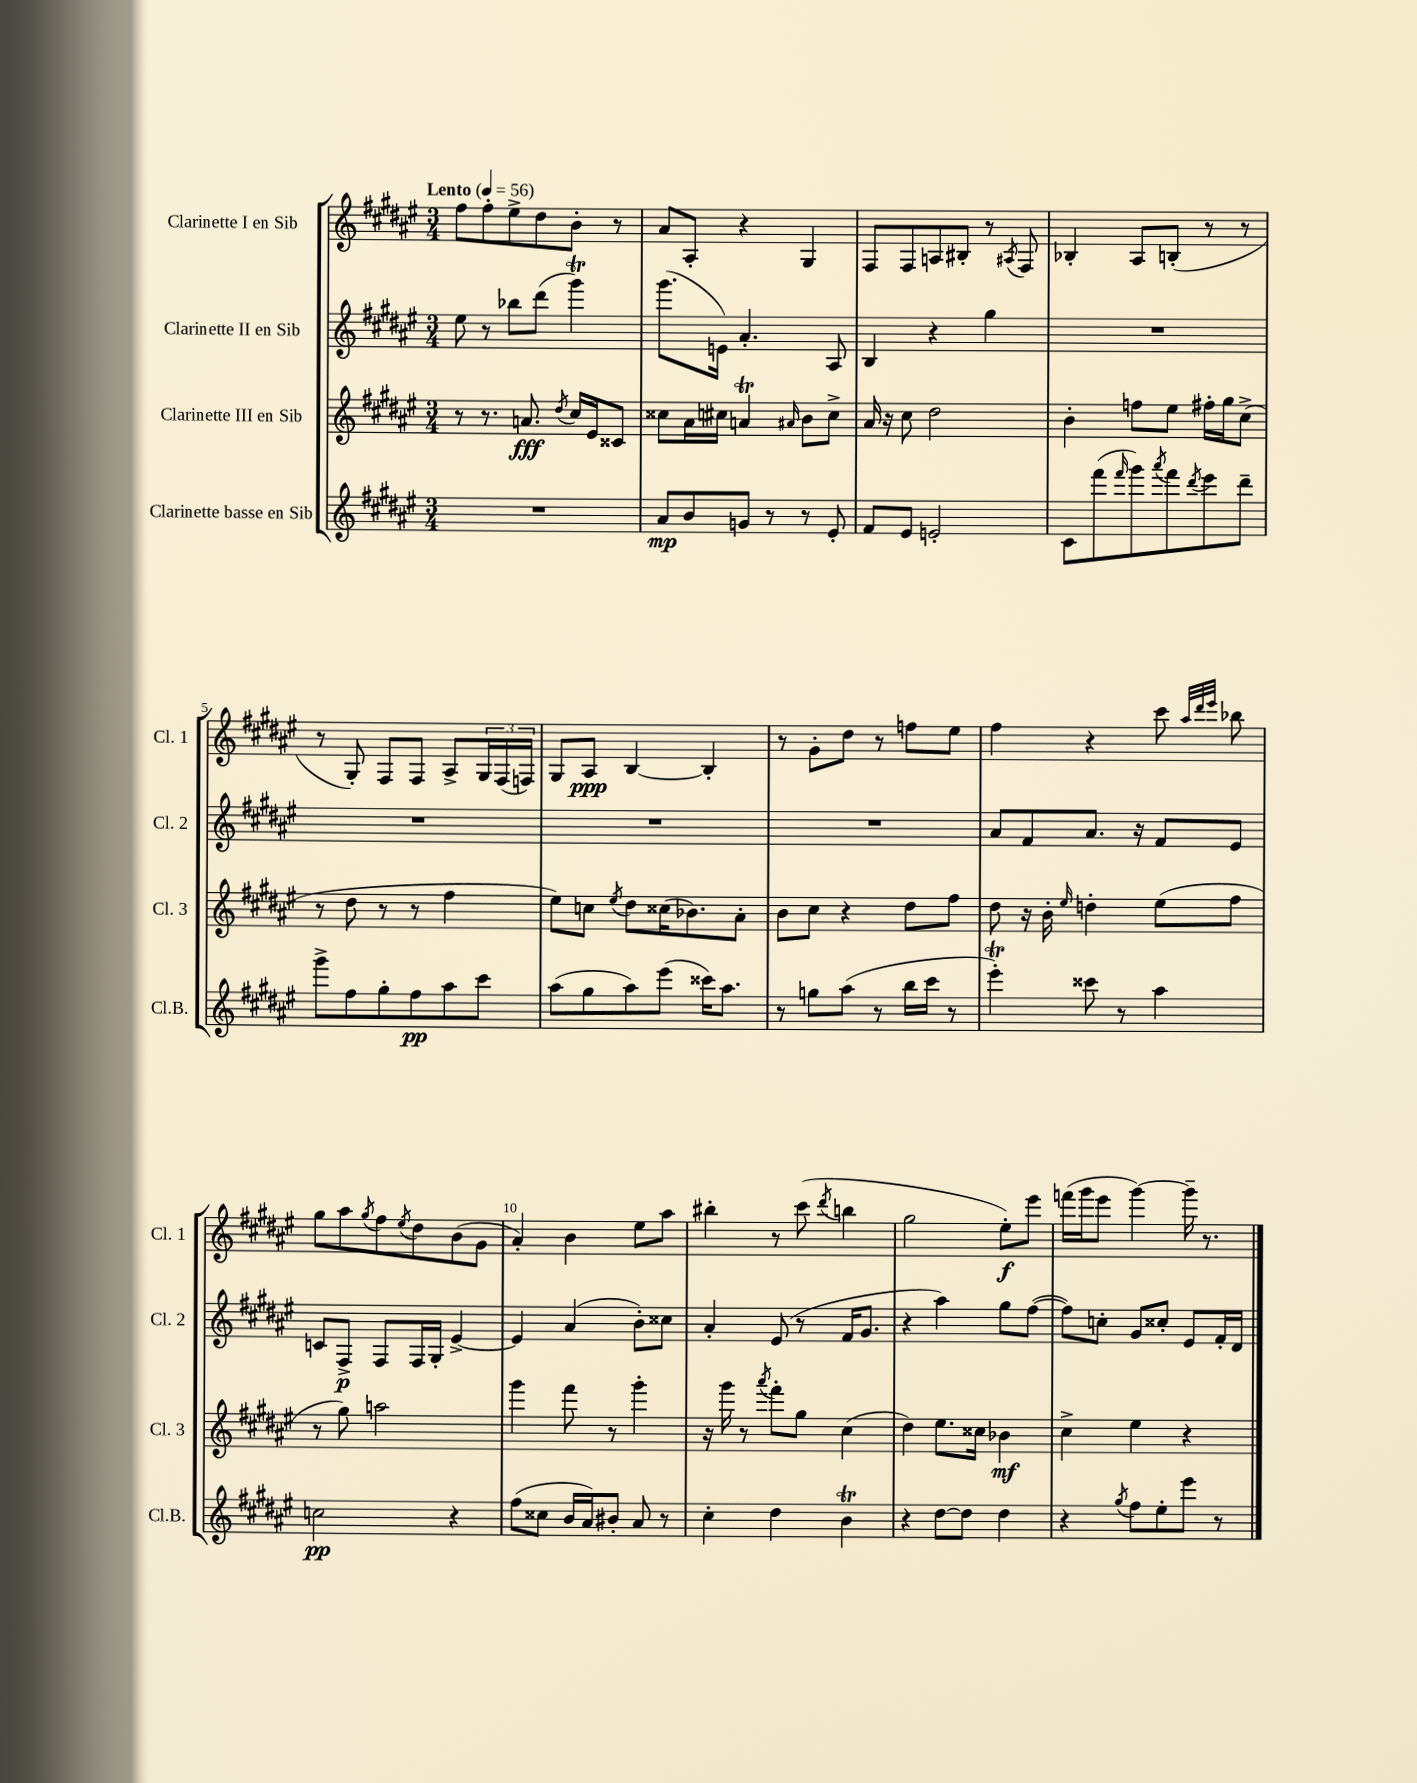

**kern	**dynam	**kern	**dynam	**kern	**dynam	**kern	**dynam
*part4	*part4	*part3	*part3	*part2	*part2	*part1	*part1
*staff4	*staff4	*staff3	*staff3	*staff2	*staff2	*staff1	*staff1
*I"Clarinette basse en Sib	*	*I"Clarinette III en Sib	*	*I"Clarinette II en Sib	*	*I"Clarinette I en Sib	*
*I'Cl.B.	*	*I'Cl. 3	*	*I'Cl. 2	*	*I'Cl. 1	*
*clefG2	*	*clefG2	*	*clefG2	*	*clefG2	*
*k[f#c#g#d#a#e#]	*	*k[f#c#g#d#a#e#]	*	*k[f#c#g#d#a#e#]	*	*k[f#c#g#d#a#e#]	*
*M3/4	*	*M3/4	*	*M3/4	*	*M3/4	*
*MM56	*	*MM56	*	*MM56	*	*MM56	*
=1	=1	=1	=1	=1	=1	=1	=1
!	!	!	!	!	!	!LO:TX:a:B:t=Lento	!
2.r	.	8r	.	8ee#\	.	8ff#\L	.
.	.	8.r	.	8r	.	8ff#'\	.
.	.	.	.	8bb-X\L	.	8ee#^\	.
.	.	8.an/	fff	.	.	.	.
.	.	.	.	(8ddd#\J	.	8dd#\	.
.	.	8qdd#/	.	.	.	.	.
.	.	16cc#/LL	.	4ggg#T\)	.	8b'\J	.
.	.	16e#/J	.	.	.	.	.
.	.	8c##X/J	.	.	.	8r	.
=2	=2	=2	=2	=2	=2	=2	=2
8a#/L	mp	8cc##X\L	.	(8.ggg#\L	.	8a#/L	.
8b/	.	16a#\L	.	.	.	8A#'/J	.
.	.	16cc#X\JJ	.	16en\Jk)	.	.	.
8gn/J	.	4anT/	.	4.a#'/	.	4r	.
8r	.	.	.	.	.	.	.
.	.	16qqa#X/	.	.	.	.	.
8r	.	8b\L	.	.	.	4G#/	.
8e#'/	.	8cc#^\J	.	8A#/	.	.	.
=3	=3	=3	=3	=3	=3	=3	=3
8f#/L	.	16a#/	.	4B/	.	8F#/L	.
.	.	16r	.	.	.	.	.
8e#/J	.	8cc#\	.	.	.	8F#/	.
2en'/	.	2dd#\	.	4r	.	8An/	.
.	.	.	.	.	.	8B#X'/J	.
.	.	.	.	4gg#\	.	8r	.
.	.	.	.	.	.	8qA#X/	.
.	.	.	.	.	.	8F#/	.
=4	=4	=4	=4	=4	=4	=4	=4
8c#\L	.	4b'\	.	2.r	.	4B-X'/	.
(8fff#\	.	.	.	.	.	.	.
16qqfff#/	.	.	.	.	.	.	.
8ggg#\)	.	8ffn\L	.	.	.	8A#/L	.
8qaaa#/	.	.	.	.	.	.	.
8fff#\	.	8ee#\J	.	.	.	(8Bn'/J	.
8qddd#/	.	.	.	.	.	.	.
8eee#\	.	16ff#X'\LL	.	.	.	8r	.
.	.	16gg#\J	.	.	.	.	.
8ddd#~\J	.	(8cc#^\J	.	.	.	8r	.
!!LO:LB:g=z
=5	=5	=5	=5	=5	=5	=5	=5
8ggg#^\L	.	8r	.	2.r	.	8r	.
8ff#\	.	8dd#\	.	.	.	8G#'/)	.
8gg#'\	.	8r	.	.	.	8F#/L	.
8ff#\	pp	8r	.	.	.	8F#/J	.
8aa#\	.	4ff#\	.	.	.	8A#^/L	.
8ccc#\J	.	.	.	.	.	24G#/L	.
.	.	.	.	.	.	(24F#/	.
.	.	.	.	.	.	24Fn/JJ)	.
=6	=6	=6	=6	=6	=6	=6	=6
(8aa#\L	.	8ee#\L)	.	2.r	.	8G#/L	.
8gg#\	.	8ccn\J	.	.	.	8A#/J	ppp
.	.	8qee#/	.	.	.	.	.
8aa#\)	.	8dd#\L	.	.	.	[4B/	.
(8eee#\J	.	(16cc##X\K	.	.	.	.	.
.	.	8.b-X\)	.	.	.	.	.
16ccc##X\KL)	.	.	.	.	.	4B'/]	.
8.aa#\J	.	.	.	.	.	.	.
.	.	8a#'\J	.	.	.	.	.
=7	=7	=7	=7	=7	=7	=7	=7
8r	.	8b\L	.	2.r	.	8r	.
8ggn\L	.	8cc#\J	.	.	.	8g#'\L	.
(8aa#\J	.	4r	.	.	.	8dd#\J	.
8r	.	.	.	.	.	8r	.
16bb\LL	.	8dd#\L	.	.	.	8ffn\L	.
16ccc#\JJ	.	.	.	.	.	.	.
8r	.	8ff#\J	.	.	.	8ee#\J	.
=8	=8	=8	=8	=8	=8	=8	=8
4eee#t'\)	.	8dd#\	.	8a#/L	.	4ff#\	.
.	.	16r	.	8f#/	.	.	.
.	.	16b'\	.	.	.	.	.
.	.	16qqee#/	.	.	.	.	.
8ccc##X\	.	4ddn'\	.	8.a#/J	.	4r	.
8r	.	.	.	.	.	.	.
.	.	.	.	16r	.	.	.
4aa#\	.	(8ee#\L	.	8f#/L	.	8ccc#\	.
.	.	.	.	.	.	32qqaa#/LLL	.
.	.	.	.	.	.	32qqddd#/	.
.	.	.	.	.	.	32qqeee#/JJJ	.
.	.	8ff#\J	.	8e#/J	.	8bb-X\	.
!!LO:LB:g=z
=9	=9	=9	=9	=9	=9	=9	=9
2ccn\	pp	8r	.	8cn/L	.	8gg#\L	.
.	.	8gg#\)	.	8F#^/J	p	8aa#\	.
.	.	.	.	.	.	8qgg#/	.
.	.	2aan\	.	8F#/L	.	8ff#\	.
.	.	.	.	.	.	8qee#/	.
.	.	.	.	16F#/L	.	8dd#\	.
.	.	.	.	16G#'/JJ	.	.	.
4r	.	.	.	[4e#^/	.	(8b\	.
.	.	.	.	.	.	8g#\J	.
=10	=10	=10	=10	=10	=10	=10	=10
(8ff#\L	.	4ggg#\	.	4e#/]	.	4a#'/)	.
8cc##X\J	.	.	.	.	.	.	.
16b/LL	.	8fff#\	.	(4a#/	.	4b\	.
16a#/J)	.	.	.	.	.	.	.
8b#X'/J	.	8r	.	.	.	.	.
8a#/	.	4ggg#'\	.	8b'\L)	.	8ee#\L	.
8r	.	.	.	8cc##X\J	.	8aa#\J	.
=11	=11	=11	=11	=11	=11	=11	=11
4cc#'\	.	16r	.	4a#'/	.	4bb#X'\	.
.	.	16ggg#\	.	.	.	.	.
.	.	8r	.	.	.	.	.
.	.	8qaaa#/	.	.	.	.	.
4dd#\	.	8fff#'\L	.	(8e#/	.	8r	.
.	.	8gg#\J	.	8r	.	(8ccc#\	.
.	.	.	.	.	.	8qddd#/	.
4bT\	.	(4cc#\	.	16f#/KL	.	4bbn\	.
.	.	.	.	8.g#/J	.	.	.
=12	=12	=12	=12	=12	=12	=12	=12
4r	.	4dd#\)	.	4r	.	2gg#\	.
[8dd#\L	.	8.ee#\L	.	4aa#\)	.	.	.
8dd#\J]	.	.	.	.	.	.	.
.	.	16cc##X\Jk	.	.	.	.	.
4dd#\	.	4b-X\	mf	8gg#\L	.	8ee#'\L)	f
.	.	.	.	([8ff#\J	.	8eee#\J	.
=13	=13	=13	=13	=13	=13	=13	=13
4r	.	4cc#^\	.	8ff#\L])	.	(16fffn\LL	.
.	.	.	.	.	.	16ggg#\J	.
.	.	.	.	8ccn'\J	.	8eee#\J	.
8qgg#/	.	.	.	.	.	.	.
8ff#\L	.	4ee#\	.	8g#/L	.	[4ggg#\)	.
8ee#'\	.	.	.	8cc##X'/J	.	.	.
8eee#\J	.	4r	.	8e#/L	.	16ggg#~\]	.
.	.	.	.	.	.	8.r	.
8r	.	.	.	16f#'/L	.	.	.
.	.	.	.	16d#/JJ	.	.	.
==	==	==	==	==	==	==	==
*-	*-	*-	*-	*-	*-	*-	*-
